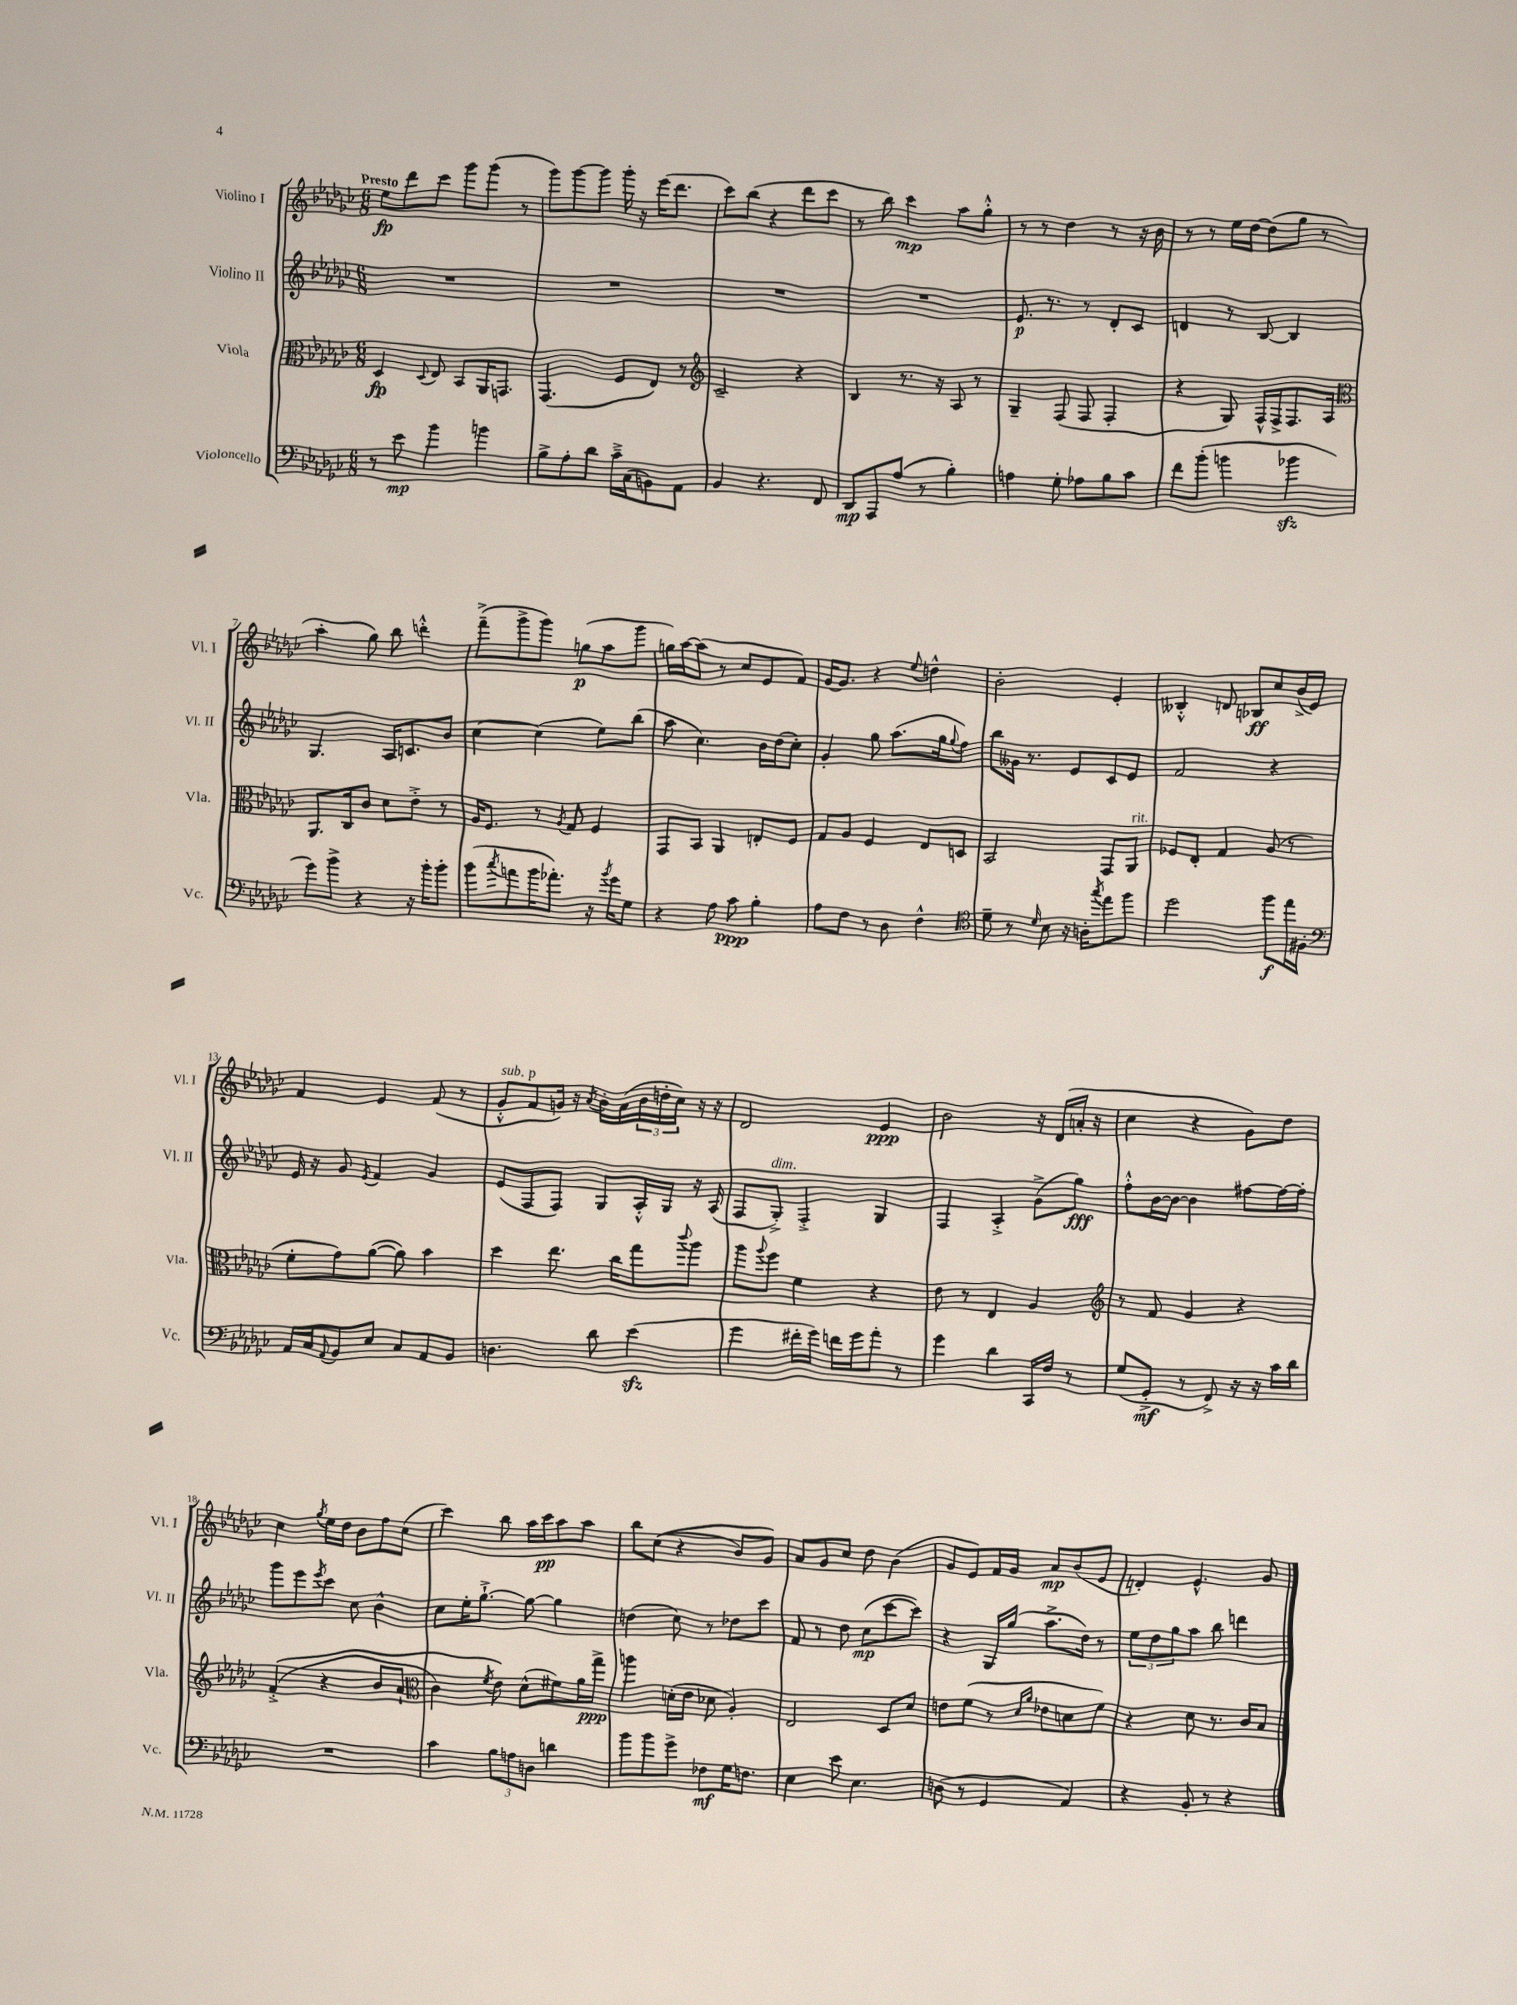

**kern	**kern	**kern	**kern
*staff4	*staff3	*staff2	*staff1
*clefF4	*clefC3	*clefG2	*clefG2
*k[b-e-a-d-g-c-]	*k[b-e-a-d-g-c-]	*k[b-e-a-d-g-c-]	*k[b-e-a-d-g-c-]
*M6/8	*M6/8	*M6/8	*M6/8
8r	4D-/	2.r	8ee-\L
8e-\	.	.	8ddd-\
.	8qqD-/	.	.
4b-\	8E-/	.	8ccc-\J
.	8BB-/L	.	8ggg-\L
4b\	16AA-/K	.	(8ggg-\J
.	8.GG/J	.	.
.	.	.	8r
=	=	=	=
8B-^\L	(4.GG-/	2.r	8ggg-\L)
8A-'\	.	.	[8ggg-\
8d-\J	.	.	8ggg-\]J
16c-~^\LL	8F/L	.	16ggg-'\
(16C-\J	.	.	16r
8BB\)	8E-/J)	.	(16eee-\LK
.	.	.	8.ddd-\J
8AA-\J	8r	.	.
=	=	=	=
*	*clefG2	*	*
4BB-/	2c-~/	2.r	8ccc-\L)
.	.	.	(8bb-\J
4.r	.	.	4r
.	4r	.	8ddd-\L
8FF/	.	.	8ccc-\J
=	=	=	=
8DD-/L	4B-/	2.r	8r
8AAA-/	.	.	8bb-\)
(8A-/J	8.r	.	4ccc-\
8r	.	.	.
.	16r	.	.
4B-'\)	8A-/	.	8aa-\L
.	8r	.	8gg-'^^\J
=	=	=	=
4A\	4G-~/	8.e-/	8r
.	.	.	8r
.	.	8.r	.
8G-'\	(8F/	.	4dd-\
8A-\L	8F/	8r	.
8B-\	4F'/	8d-'/L	8r
8c-\J	.	8c-/J	16r
.	.	.	16b-\
=	=	=	=
8f\L	4r	4d/	8r
(8b-'\J	.	.	8r
4b\	8G-/)	8r	16ee-\LL
.	.	.	[16dd-\JJ
.	16F^^/LL	[8B-/	(8dd-\]L
.	16F^/J	.	.
4b-\	8.F/	4B-/]	8gg-\J
.	.	.	8r
.	16A-/Jk	.	.
=	=	=	=
*	*clefC3	*	*
8g-\L)	8.AA-/L	4.G-/	4aa-'\
8b-^\J	.	.	.
.	16C-/k	.	.
4r	8c-/J	.	8gg-\)
.	8d-\L	16A-/LK	8bb-\
.	.	8.c/	.
16r	8e-'^\J	.	4ddd'^^\
16b-'\LK	.	.	.
8b-'\J	8r	8b-/J	.
=	=	=	=
(8b-\L	16A-/LK	[4cc-\	(8fff~^\L
.	8.F/J	.	.
8qcc-/	.	.	.
8a\	.	.	8ggg-^\
16b-\K	8r	(4cc-\]	8ggg-\J)
8.a-'\J)	.	.	.
.	8qA-/	.	.
.	8G-/	.	(8gg\L
16r	4F/	8ee-\L)	8aa-\
8qb-/	.	.	.
16g-\LK	.	.	.
8G-\J	.	(8bb-\J	8ggg-\J
=	=	=	=
4r	8GG-/L	8aa-\	16gg\LL)
.	.	.	[16aa-\J
.	8BB-/J	4.cc-\)	(8aa-\]J
8A-\	4AA-/	.	8r
8c-\	.	.	8cc-/L
4B-'\	8E'/L	16b-\LL	8e-/
.	.	(16dd-\J	.
.	8F/J	8cc-'\J)	8f/J)
=	=	=	=
8A-\L	8G-/L	4g-'/	[16g-/LK
.	.	.	8.g-/]J
8F\J	8A-/J	.	.
8r	4F/	8gg-\	4r
8D-\	.	(8.aa-\L	.
.	.	.	8qqee-/
4F^^\	8E-/L	.	4dd^^\
.	.	16gg-\k	.
.	.	8qqgg-/	.
.	8D/J	8ff\J)	.
=	=	=	=
*clefC4	*	*	*
8d-~\	2BB-/	8bb-\L	2b-'\
8r	.	16g--\Jk	.
.	.	8.r	.
16qqd-/	.	.	.
8B-\	.	.	.
16r	.	8e-/L	.
16A'\LK	.	.	.
8qgg-/	.	.	.
8ee-\	8GG-/L	8c-/	4e-'/
8ff\J	8AA-/J	8e-/J	.
=	=	=	=
2dd-\	8F-/L	2f/	4B--'^^/
.	8E-'/J	.	.
.	4G-/	.	8d/
.	.	.	8B-/L
8ff\L	(8A-/	4r	8cc-/
16ee-\L	8r	.	(16b-^/L
16F#'\JJ	.	.	16e-/JJ)
=	=	=	=
*clefF4	*	*	*
16AA-/LL	8f'\L	16e-/	4f/
16C-/J	.	16r	.
8qqAA-/	.	.	.
8BB-/	8g-\)	8g-/	.
.	.	8qe-/	.
8E-/J	([8a-\J	4f/	4e-/
8C-/L	8a-\])	.	.
8AA-/	4b-\	4g-/	(8f/
8BB-/J	.	.	8r
=	=	=	=
4.D\	4dd-\	(8e-/L	8g-'^^/L
.	.	8F/	8f/
.	8.ee-\	8F/J)	16g/Jk)
.	.	.	16r
.	.	.	8qa-/
8d-\	.	8G-/L	16b-'\LL
.	16cc-\LK	.	(16a-\
(4e-\	8gg-\	16A-'^^/L	24b-\
.	.	.	24dd'\
.	.	16G-/JJ	.
.	.	.	24cc-\JJ)
.	8qqccc-/	.	.
.	8aa-\J	16r	16r
.	.	(16A-/	16r
=	=	=	=
4g-\	8aa-\L	8F/L	2d-/
.	8qqaa-/	.	.
.	8ff\J	8G-'^/J)	.
16f#'\LL	4f\	4F'^/	.
16g-\JJ)	.	.	.
16f\LL	.	.	.
16g-\J	.	.	.
8a-'\J	4r	4G-/	4e-/
8r	.	.	.
=	=	=	=
4g-\	8e-\	4F/	2b-\
.	8r	.	.
4d-\	4E-/	4A-'^/	.
16CC-/LL	4A-/	(8g-^\L	16r
16F/JJ	.	.	(16d-/LL
8r	.	8gg-\J)	16a'/JJ
.	.	.	16r
=	=	=	=
*	*clefG2	*	*
(8G-/L	8r	8ff'^^\L	4cc-\
8GG-'^/J	8f/	[16b-\L	.
.	.	16b-\_JJ	.
8r	4g-/	4b-\]	4r
8FF^/)	.	.	.
16r	4r	[8ff#\L	8g-\L)
16r	.	.	.
16c-\LL	.	16ff#\_L	8dd-\J
16d-\JJ	.	16ff#'\]JJ	.
=	=	=	=
2.r	&((4f'^/	8ggg-\L	4cc-\
.	.	8eee-\	.
.	.	8qeee-/	8qgg-/
.	4r	8ccc-\J	16ee-\LL
.	.	.	16dd-\JJ
.	.	8cc-\	8b-\L
.	8b-/L	4b-^^\	8ff\
.	8a-`/J	.	(8cc-\J
=	=	=	=
*	*clefC3	*	*
4c-\	4c-\)	8cc-\L	4ccc-\)
.	.	16ee-'\K	.
.	.	[8.gg-`^\J	.
.	8qf/	.	.
12B-\L	8e-\&)	.	8bb-\
12A\	.	.	.
.	(8d-^^\L	8gg-\_	16aa-\LL
12D\J	.	.	.
.	.	.	16ccc-\J
4d\	8f#\)	4gg-\]	8aa-\
.	16a-\L	.	8aa-\J
.	16gg-^\JJ	.	.
=	=	=	=
8b-\L	4aa\	(4dd\	8bb-\L
8b-\	.	.	&((8cc-\J
8g-^\J	(16d'\LL	8cc-\)	4r
.	16e-\JJ	.	.
8F-\L	8d-\	8r	.
16G-\K	4A-'/)	8dd-\L	8b-/L)
8.F\J	.	.	.
.	.	8ccc-\J	8g-/J&)
=	=	=	=
4E-\	2E-/	8f/	8a-/L
.	.	8r	8g-/
8e-\	.	8dd-\	8cc-/J
4.E-\	.	(8cc-\L	8dd-\
.	8D-/L	[8ccc-\	(4b-\
.	8d-/J	8ccc-\]J)	.
=	=	=	=
(8D\	8e\L	4r	8g-/L
8r	(8f\J	.	8e-/)
4GG-/	8r	16G-/LL	16f/L
.	.	(16gg-/JJ	16g-/JJ
.	16qqd-/LL	.	.
.	16qqa-/JJ	.	.
.	8e-\L	8.aa-^\L	8a-/L
4AA-/)	8d\	.	(8b-/
.	.	16dd-\Jk)	.
.	8f\J)	8r	8e-/J
=	=	=	=
4r	4r	12ee-\L	4d'/)
.	.	12dd-\	.
.	.	12gg-\	.
8BB-'/	8d-\	8aa-\J	4.e-^^/
8r	8.r	8bb-\	.
4r	.	4ddd\	.
.	16c-/LK	.	.
.	8B-/J	.	8g-/
==	==	==	==
*-	*-	*-	*-
